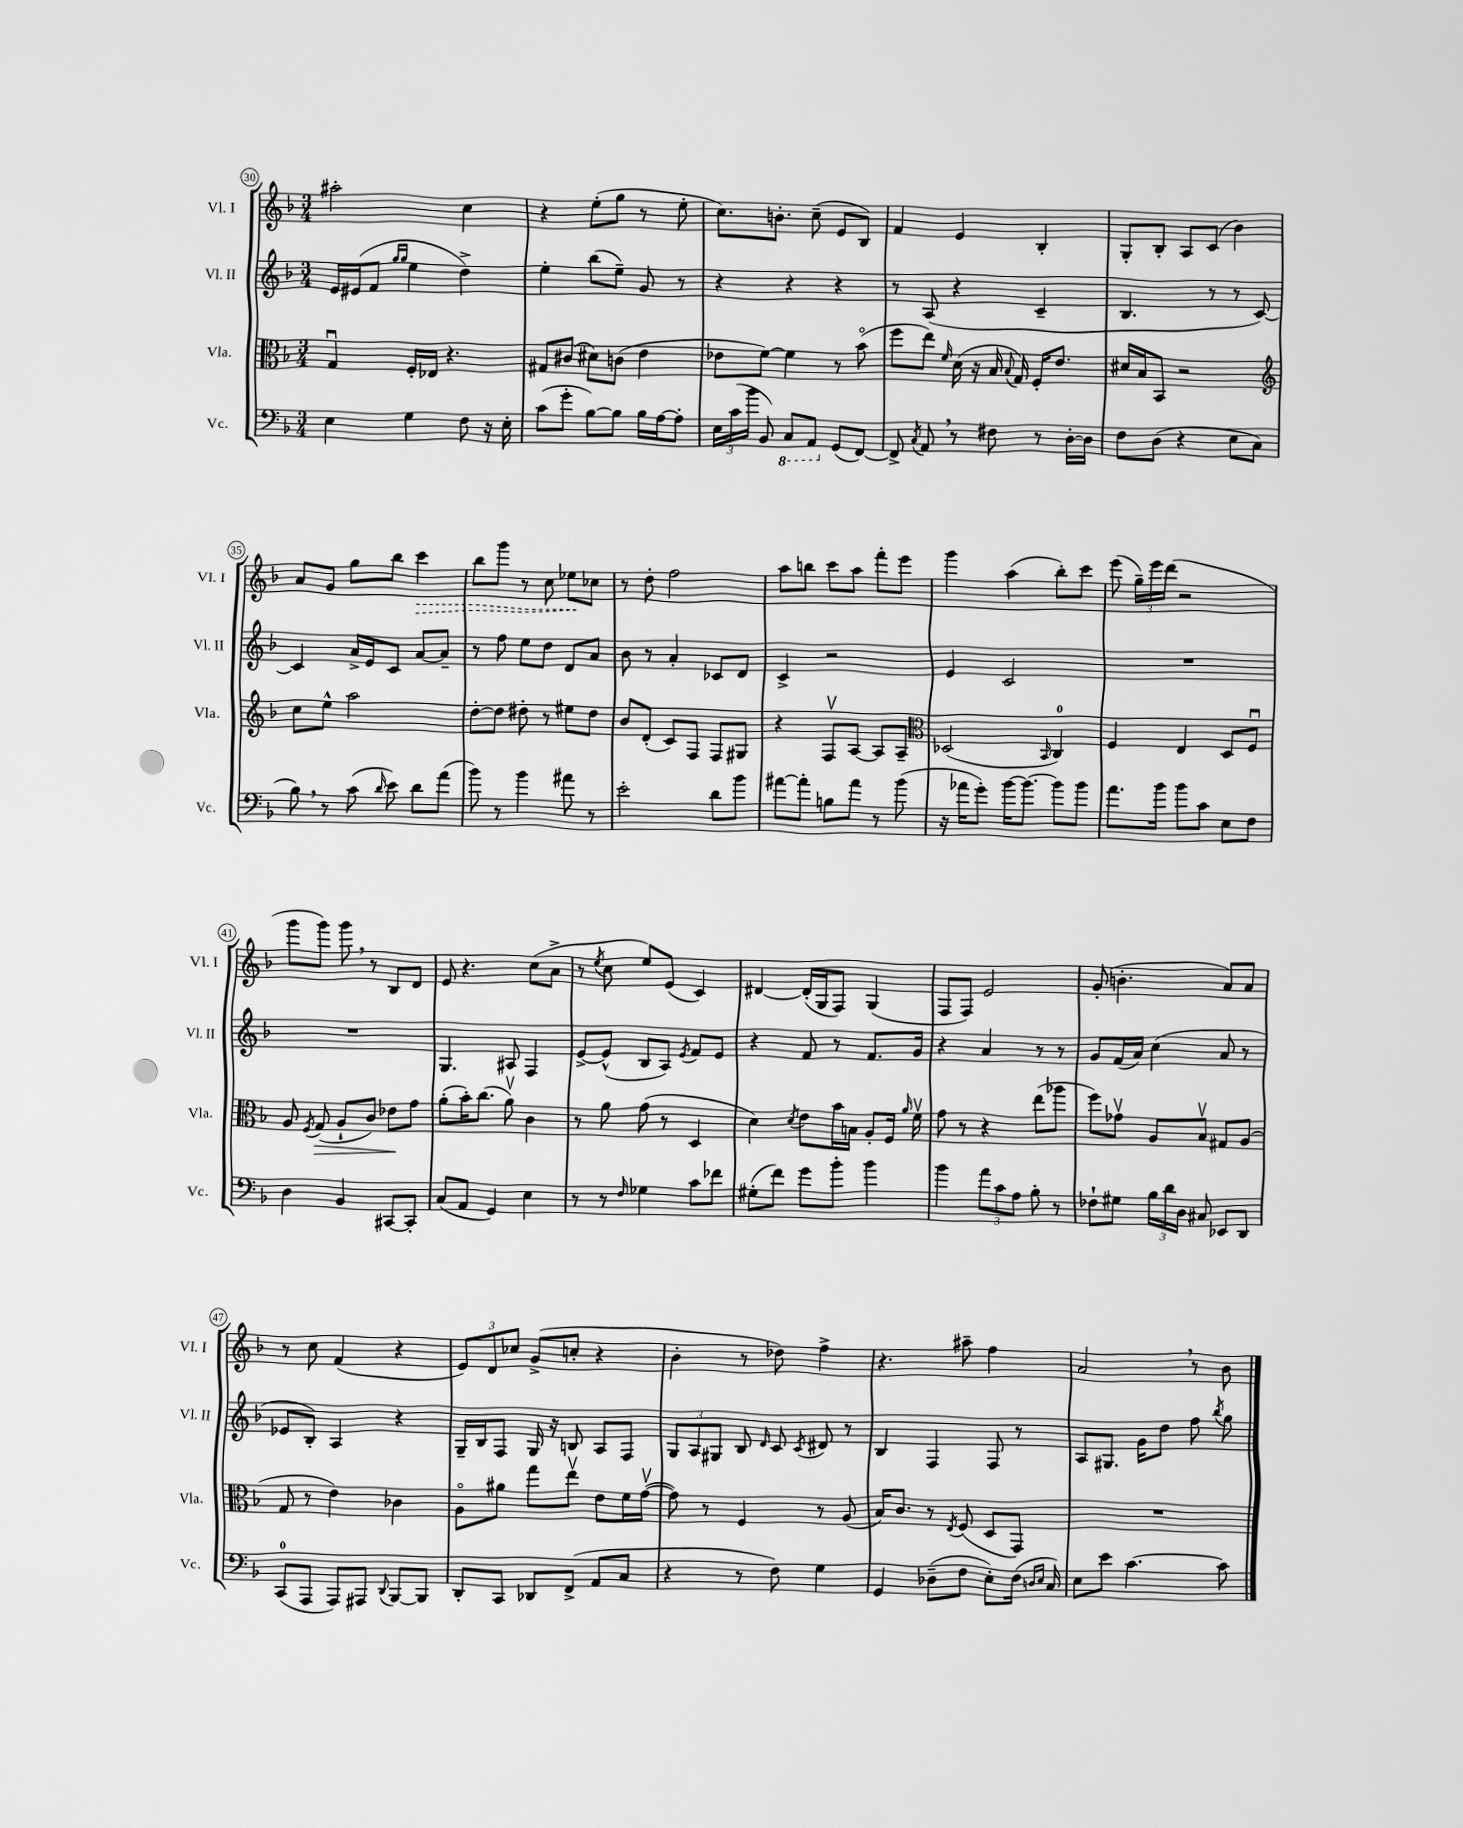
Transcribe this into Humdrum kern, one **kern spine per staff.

**kern	**kern	**dynam	**kern	**kern	**dynam
*part4	*part3	*part3	*part2	*part1	*part1
*staff4	*staff3	*staff3	*staff2	*staff1	*staff1
*I"Vc.	*I"Vla.	*	*I"Vl. II	*I"Vl. I	*
*I'Vc.	*I'Vla.	*	*I'Vl. II	*I'Vl. I	*
*clefF4	*clefC3	*	*clefG2	*clefG2	*
*k[b-]	*k[b-]	*	*k[b-]	*k[b-]	*
*M3/4	*M3/4	*	*M3/4	*M3/4	*
=30	=30	=30	=30	=30	=30
4E\	4Gu/	.	16e/LL	2aa#X'\	.
.	.	.	(16e#X/J	.	.
.	.	.	8f/J	.	.
.	.	.	16qqgg/LL	.	.
.	.	.	16qqgg/JJ	.	.
4G\	16F'/LL	.	4ee\	.	.
.	16E-X/JJ	.	.	.	.
.	4.r	.	.	.	.
8F\	.	.	4dd^\)	4cc\	.
16r	.	.	.	.	.
16E'\	.	.	.	.	.
=31	=31	=31	=31	=31	=31
(8c\L	8G#X/L	.	4ee'\	4r	.
8g'\J	(8c#X/J	.	.	.	.
[8B-\L)	8d#X\L)	.	(8bb-\L	(8ee'\L	.
8B-\J]	(8cn\J	.	8ee~\J)	8gg\J	.
16B-\LL	4e\	.	8g/	8r	.
[16A\J	.	.	.	.	.
8A'\J]	.	.	8r	8ee'\	.
=32	=32	=32	=32	=32	=32
24E\LL	8e-X\L	.	4r	8.cc\L)	.
(24c\	.	.	.	.	.
24b-\JJ	.	.	.	.	.
8BB-/)	[8f\J)	.	.	.	.
.	.	.	.	8.bn'\J	.
*8ba	*	*	*	*	*
8CC/L	4f\]	.	4r	.	.
8AAA/J	.	.	.	(8cc~\	.
*X8ba	*	*	*	*	*
(8GG/L	8r	.	4r	8e/L	.
[8FF/J)	(8b-\	.	.	8B-/J)	.
=33	=33	=33	=33	=33	=33
8FF^/]	8ff\L	.	8r	4f/	.
8qC/	.	.	.	.	.
8AA,/	8ee\J)	.	(8A/	.	.
.	16qqf/	.	.	.	.
8r	(16d\	.	4r	4e/	.
.	16r	.	.	.	.
8F#X\	16B-/	.	.	.	.
.	8qqB-/	.	.	.	.
.	16G/)	.	.	.	.
8r	16F'/KL	.	4c~/	4B-'/	.
.	8.e/J	.	.	.	.
[16D'\LL	.	.	.	.	.
16D\JJ]	.	.	.	.	.
=34	=34	=34	=34	=34	=34
8F\L	16d#X/LL	.	4.B-/	8G'/L	.
.	16B-/J	.	.	.	.
(8D\J	8BB-/J	.	.	8B-'/J	.
4r	2r	.	.	8A/L	.
.	.	.	8r	(8c/J	.
8E\L	.	.	8r	4b-\)	.
8C\J	.	.	[8c/)	.	.
!!LO:LB:g=z
=35	=35	=35	=35	=35	=35
*	*clefG2	*	*	*	*
8B-,\)	8cc\L	.	4c/]	8a/L	.
8r	8ee^^\J	.	.	8g/J	.
(8c\	2aa\	.	16a^/LL	8gg\L	.
.	.	.	16e/J	.	.
16qqd/	.	.	.	.	.
8e\)	.	.	8c/J	8bb-\J	.
!	!	!	!	!	!LO:HP:b
8d\L	.	.	[8a/L	4ccc\	>
(8a\J	.	.	8a~/J]	.	.
=36	=36	=36	=36	=36	=36
8b-\)	[8dd'\L	.	8r	8bb-\L	.
8r	8dd\J]	.	8ff\	8ggg\J	.
4b-\	8dd#X'\	.	8ee\L	8r	.
.	8r	.	8dd\J	8cc\	.
8a#X\	8ee#X\L	.	8d/L	8ee-X\L	.
8r	8dd#\J	.	8a/J	8cc-X\J	]
=37	=37	=37	=37	=37	=37
2e'\	8b-/L	.	8b-\	8r	.
.	(8d'/J	.	8r	8dd'\	.
.	8c/L)	.	4a'/	2ff\	.
.	8F/J	.	.	.	.
8d\L	8F/L	.	8c-X/L	.	.
8b-\J	8G#X/J	.	8d/J	.	.
=38	=38	=38	=38	=38	=38
[8a#X\L	4r	.	4c^/	8aa\L	.
8a#'\J]	.	.	.	8bbn\J	.
8Bn\L	8Fv/L	.	2r	8ccc\L	.
8a#\J	[8A/J	.	.	8aa\J	.
8r	8A/L]	.	.	8fff'\L	.
(8b-\	8A~/J	.	.	8eee\J	.
=39	=39	=39	=39	=39	=39
*	*clefC3	*	*	*	*
16r	(2D-X/	.	4e/	4ggg\	.
16a-X\KL	.	.	.	.	.
8g'\J)	.	.	.	.	.
[16b-\KL	.	.	2c/	(4aa\	.
8.b-\J_	.	.	.	.	.
.	16qqBB-/	.	.	.	.
8b-\L]	4C/)	.	.	8bb-'\L)	.
8b-\J	.	.	.	8ccc\J	.
=40	=40	=40	=40	=40	=40
8.a\L	4F/	.	2.r	(8eee\	.
.	.	.	.	24gg~\LL)	.
.	.	.	.	24eee\	.
16b-\Jk	.	.	.	.	.
.	.	.	.	(24ddd\JJ	.
8b-\L	4E/	.	.	2r	.
8c\J	.	.	.	.	.
8E\L	8D/L	.	.	.	.
8F\J	8Fu/J	.	.	.	.
!!LO:LB:g=z
=41	=41	=41	=41	=41	=41
4D\	8A/	.	2.r	8ggg\L	.
.	8qF/	.	.	.	.
!	!	!LO:HP:b	!	!	!
.	(8G/	>	.	8ggg\J)	.
4BB-/	8A`/L	.	.	8ggg,\	.
.	8c/J)	.	.	8r	.
[8CC#X/L	8e-X\L	.	.	8B-/L	.
8CC#'/J]	8g\J	]	.	8d/J	.
=42	=42	=42	=42	=42	=42
(8C/L	(8a'\L	.	4.G/	8e/	.
8AA/J	16b-'\K)	.	.	4.r	.
.	(8.cc\J	.	.	.	.
4GG/)	.	.	.	.	.
.	8av\)	.	8A#X/	.	.
4E\	4c\	.	4F/	(8cc\L	.
.	.	.	.	8a^\J	.
=43	=43	=43	=43	=43	=43
8r	8r	.	[8e^/L	8r	.
.	.	.	.	8qee/	.
8r	8a\	.	(8e^^/J]	8cc\	.
16qqF/	.	.	.	.	.
4G-X\	(8g\	.	8B-/L	8ee/L)	.
.	8r	.	8A/J)	(8e/J	.
.	.	.	8qe/	.	.
8c\L	4D/	.	8f/L	4c/)	.
8f-X\J	.	.	8e/J	.	.
=44	=44	=44	=44	=44	=44
(8G#X'\L	4d\)	.	4r	[4d#X/	.
8f\J)	.	.	.	.	.
.	8qd/	.	.	.	.
8g\L	8e\L	.	8f/	(16d#'/LL]	.
.	.	.	.	16G/J	.
8b-'\J	16b-\L	.	8r	8F/J)	.
.	16Bn\JJ	.	.	.	.
4b-\	8A'/L	.	8.f/L	(4G/	.
.	16F/Jk	.	.	.	.
.	16qqa/	.	.	.	.
.	16fv\	.	16g/Jk	.	.
=45	=45	=45	=45	=45	=45
4b-\	8g\	.	4r	8F/L	.
.	8r	.	.	8F/J)	.
12a\L	4r	.	4a/	2e/	.
12c\	.	.	.	.	.
12A\J	.	.	.	.	.
8B-'\	(8ee\L	.	8r	.	.
8r	8aa-X\J	.	8r	.	.
=46	=46	=46	=46	=46	=46
8F-X`\L	8ff\L)	.	8g/L	(8g'/	.
8G#X\J	8g-Xv\J	.	(16f/L	4.bn'\	.
.	.	.	16a/JJ)	.	.
24B-\LL	8A/L	.	(4cc\	.	.
24d\	.	.	.	.	.
24D\JJ	.	.	.	.	.
8C#X/	8B-v/J	.	.	.	.
8EE-X/L	8G#X/L	.	8a/	8a/L)	.
8DD/J	(8A/J	.	8r	8a/J	.
!!LO:LB:g=z
=47	=47	=47	=47	=47	=47
(8CC/L	8G/	.	8e-X/L	8r	.
8AAA/J	8r	.	8B-'/J)	8cc\	.
8AAA/L)	4e\)	.	4A/	(4f/	.
8AAA#X/J	.	.	.	.	.
8qqDD/	.	.	.	.	.
[8BBB-/L	4c-X\	.	4r	4r	.
8BBB-/J]	.	.	.	.	.
=48	=48	=48	=48	=48	=48
8DD'/L	8A\L	.	16G~/LL	12e/L)	.
.	.	.	16B-/J	.	.
.	.	.	.	12d/	.
8CC/J	8a#X\J	.	8F/J	.	.
.	.	.	.	12cc-X/J	.
8DD-X/L	8gg\L	.	16G/	(8g^/L	.
.	.	.	16r	.	.
(8FF^/J	8eev\J	.	8Bn/	8ccn'/J	.
8AA/L	8e\L	.	8A/L	4r	.
8C/J	16f\L	.	8F/J	.	.
.	([16gv\JJ	.	.	.	.
=49	=49	=49	=49	=49	=49
4r	8g\])	.	12G/L	4b-'\	.
.	.	.	12A/	.	.
.	8r	.	.	.	.
.	.	.	12G#X/J	.	.
8r	4F/	.	8B-/	8r	.
.	.	.	16qqd/	.	.
8F\)	.	.	8c/	8dd-X\)	.
.	.	.	8qc/	.	.
4G\	8r	.	8d#X/	4ff^\	.
.	(8A/	.	8r	.	.
=50	=50	=50	=50	=50	=50
4GG/	16B-/KL)	.	4B-/	4.r	.
.	8.c/J	.	.	.	.
(8D-X~\L	8r	.	4F/	.	.
.	8qE/	.	.	.	.
8F\J	(8F/	.	.	8aa#X~\	.
8E'\L)	8D/L	.	8F/	4ff\	.
(16F\Jk	8GG/J)	.	8r	.	.
16qqDn/LL	.	.	.	.	.
16qqE/JJ	.	.	.	.	.
16C/)	.	.	.	.	.
=51	=51	=51	=51	=51	=51
8E\L	2.r	.	8A/L	2a,/	.
8e\J	.	.	8.G#X/J	.	.
[4.c\	.	.	.	.	.
.	.	.	16g\KL	.	.
.	.	.	8dd\J	.	.
.	.	.	8ff\	8r	.
.	.	.	8qbb-/	.	.
8c\]	.	.	8gg\	8b-\	.
==	==	==	==	==	==
*-	*-	*-	*-	*-	*-
